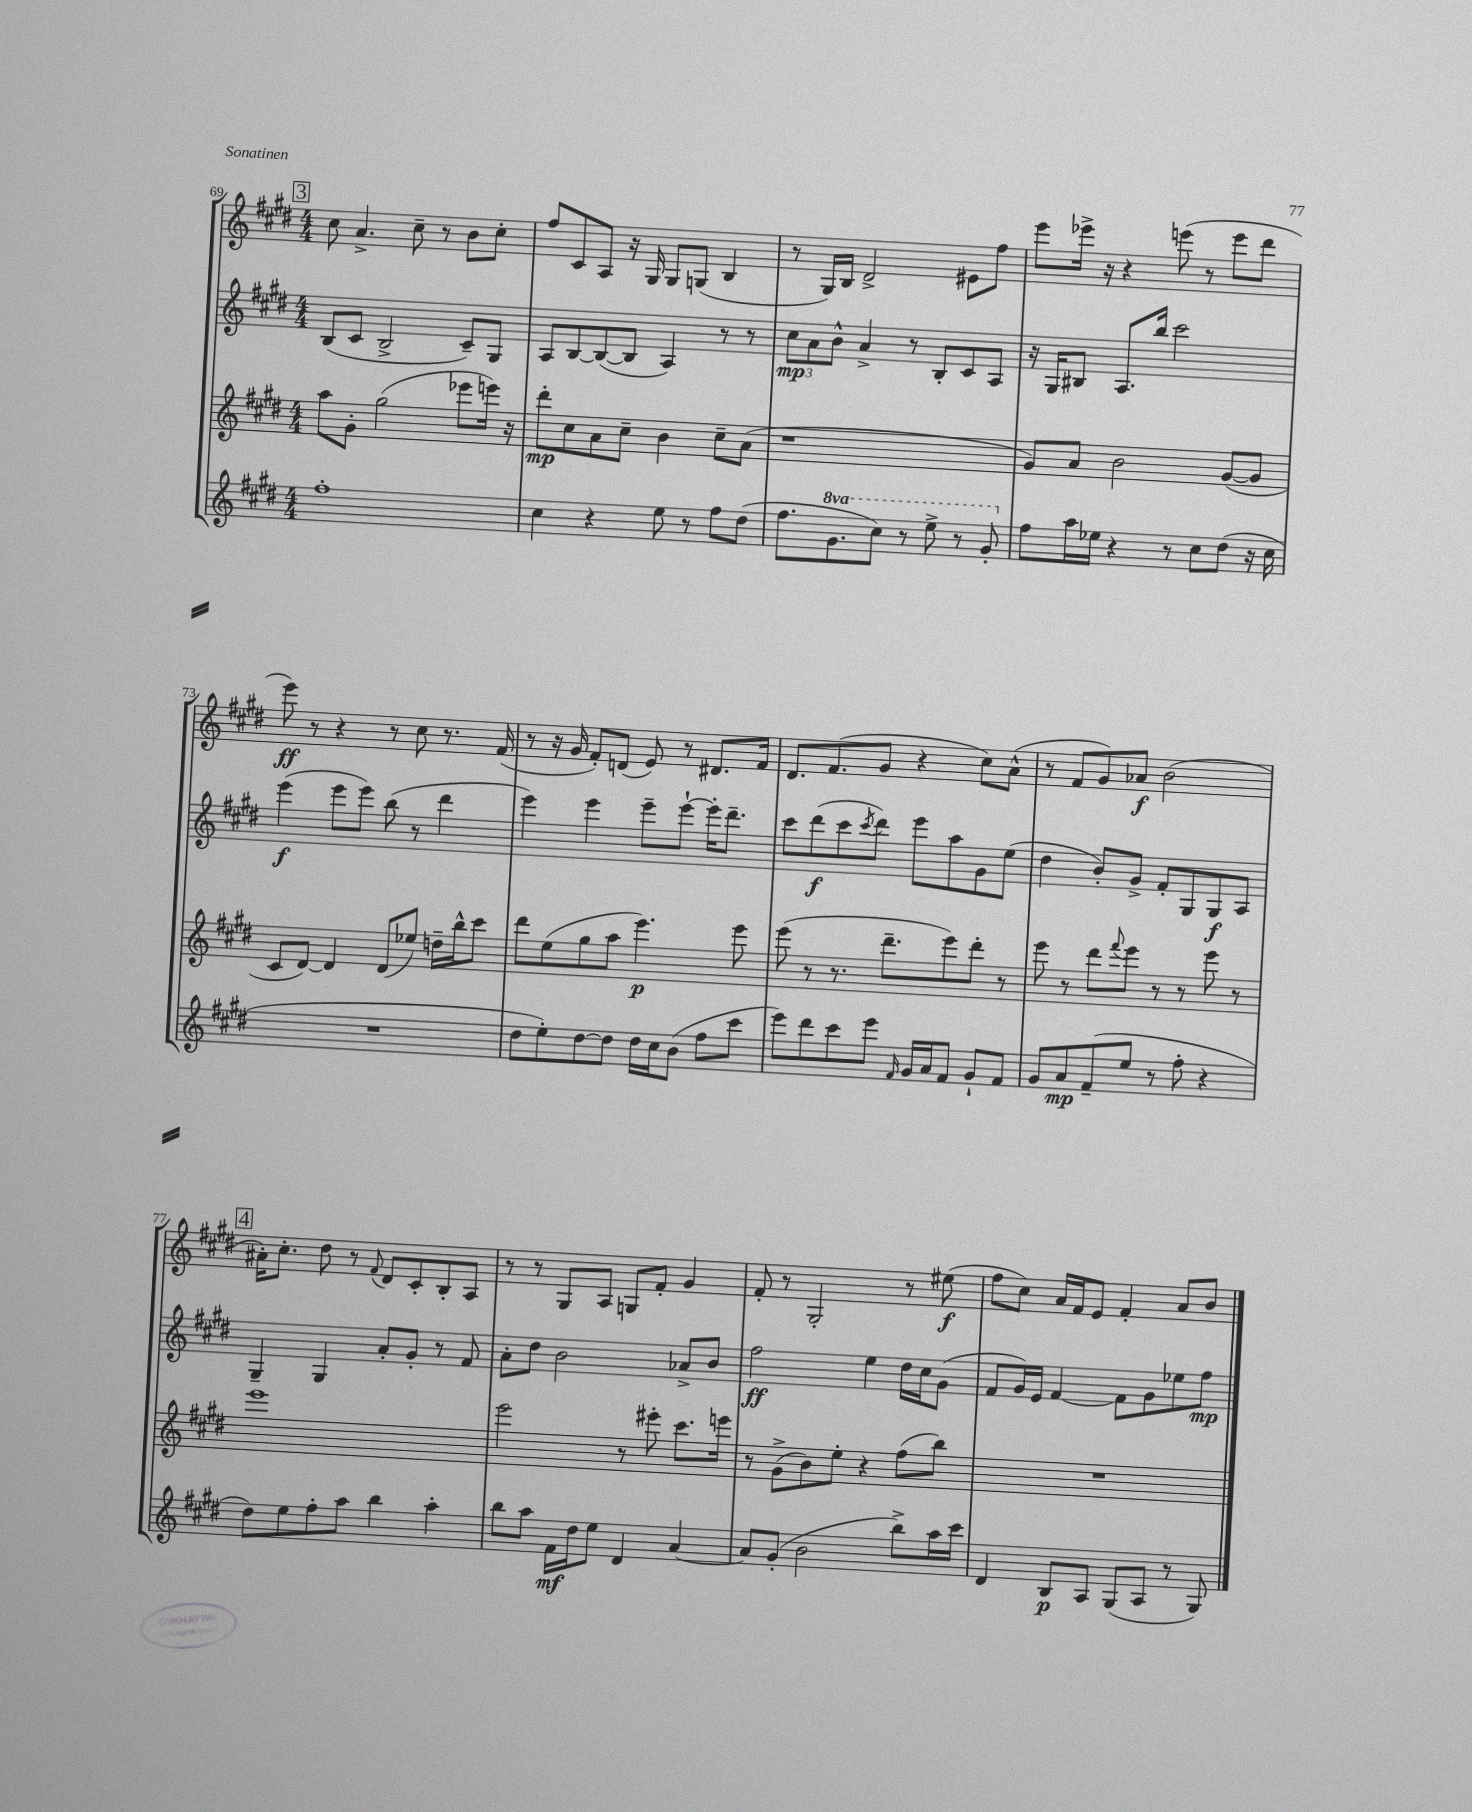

**kern	**kern	**kern	**kern
*staff4	*staff3	*staff2	*staff1
*clefG2	*clefG2	*clefG2	*clefG2
*k[f#c#g#d#]	*k[f#c#g#d#]	*k[f#c#g#d#]	*k[f#c#g#d#]
*M4/4	*M4/4	*M4/4	*M4/4
1ff#'	8aa	(8B	8cc#
.	8g#'	8c#	4.a^
.	(2gg#	2B^	.
.	.	.	8cc#~
.	.	.	8r
.	8eee-	8c#~)	8b
.	16eee)	8G#	8cc#'
.	16r	.	.
=	=	=	=
4cc#	8ddd#'	8A	8ff#
.	8cc#	[8B	8c#
4r	8a	(8B_	8A
.	8cc#~	8B]	16r
.	.	.	16G#
8ee	4b	4A)	8G#
8r	.	.	(8G
8ff#	8cc#~	8r	4B
(8dd#	(8a	8r	.
=	=	=	=
8.ff#	1r	12cc#	8r
.	.	12a	.
.	.	.	16G#)
.	.	12b^^	.
8.gg#	.	.	16B
.	.	4a^	2d#^
8ccc#)	.	.	.
8r	.	8r	.
8eee^	.	8B'	.
8r	.	8c#	8e#
8gg#'	.	8A	8ff#
=	=	=	=
8ff#	8g#)	16r	8eee
.	.	16G#	.
16aa	8a	8B#	16eee-^
16ee-	.	.	16r
4r	2b	8.A	4r
.	.	16bb	.
8r	.	2ccc#	(8eee
8cc#	.	.	8r
(8dd#	([8g#	.	8eee
16r	8g#]	.	8ddd#
16cc#	.	.	.
=	=	=	=
1r	8c#	(4eee	8eee)
.	[8d#)	.	8r
.	4d#]	8eee	4r
.	.	8eee)	.
.	(8d#	(8bb	8r
.	8ee-)	8r	8cc#
.	16dd~	4ddd#	8.r
.	16bb^^	.	.
.	8ccc#	.	.
.	.	.	(16f#
=	=	=	=
8dd#	8ddd#	4eee)	8r
8ee')	(8ee	.	16r
.	.	.	16g#
[8dd#	8gg#	4eee	8f#')
8dd#]	8aa	.	(8d
16dd#	4.eee)	8eee~	8e)
16cc#	.	.	.
(8b	.	[8eee`	8r
8ff#	.	16eee']	8.d#
.	.	8.ddd#~	.
8ccc#	8eee	.	.
.	.	.	16f#
=	=	=	=
8eee)	(8eee	8ccc#	8.d#
8ddd#	8r	(8ddd#	.
.	.	.	(8.f#
8ccc#	8.r	8ccc#	.
.	.	8qccc#	.
8eee	.	8ddd#)	8g#
.	8.ddd#~	.	.
16qqf#	.	.	.
16g#	.	8eee	4r
16a	.	.	.
8f#	8eee)	8aa	.
8g#`	8ddd#'	8g#	8cc#)
8f#	8r	(8ee	(8a^^
=	=	=	=
8g#	8eee	4dd#	8r
8a	8r	.	8f#
(8f#~	8ddd#	8b')	8g#)
.	8qqfff#	.	.
8ee	8eee	8g#^	8a-
8r	8r	8f#'	(2b
8ff#'	8r	8G#	.
4r	8eee	8G#	.
.	8r	8A	.
=	=	=	=
8dd#)	1eee	4G#~	16a#')
.	.	.	8.cc#'
8ee	.	.	.
8ff#'	.	4G#	8dd#
8aa	.	.	8r
.	.	.	8qqf#
4bb	.	8a'	8d#
.	.	8g#'	8c#'
4aa'	.	8r	8B'
.	.	8f#	8A
=	=	=	=
8bb	2eee	8a'	8r
8aa	.	8dd#	8r
16f#	.	2b	8G#
16dd#	.	.	.
8ee	.	.	8A
4d#	8r	.	8G
.	8eee#'	.	8f#'
[4a	8.ccc#	8a-^	4g#
.	.	8b	.
.	16eee	.	.
=	=	=	=
8a]	8r	2ff#	8f#'
(8g#'	(8g#^	.	8r
2b	8b)	.	2G#'
.	8ee'	.	.
.	4r	4ee	.
8bb^)	(8ff#	16dd#	8r
.	.	16cc#	.
16aa	8bb)	(8g#	(8ee#
16ccc#	.	.	.
=	=	=	=
4d#	1r	8f#	8ff#
.	.	16g#)	8cc#)
.	.	16e	.
8B	.	[4f#	16a
.	.	.	16f#
8A	.	.	8e
(8G#	.	8f#]	4f#'
8A	.	8g#	.
8r	.	8ee-	8a
8G#)	.	8ff#	8b
==	==	==	==
*-	*-	*-	*-
